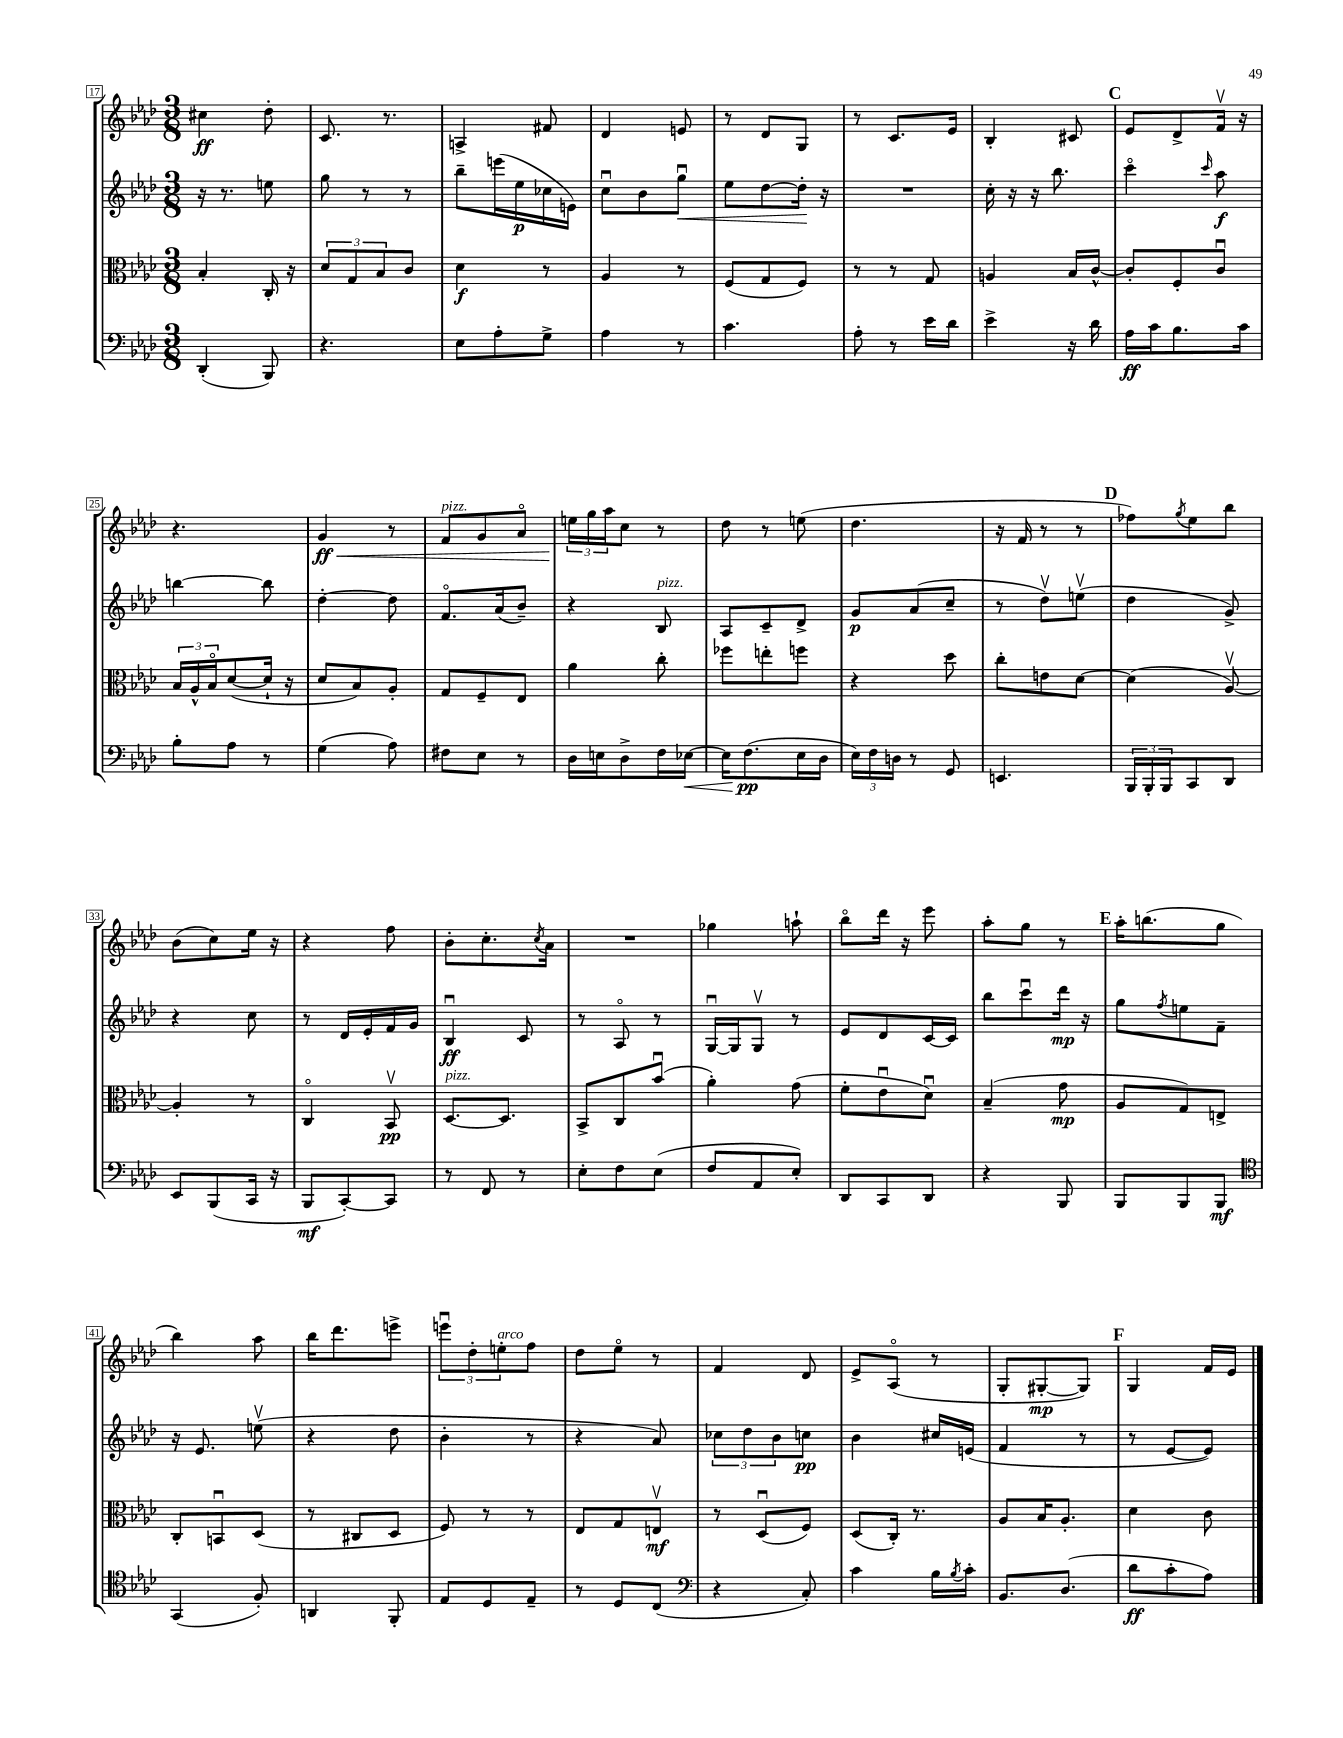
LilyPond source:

<<
\new StaffGroup <<
\new Staff = "s0" {
    \clef treble \key aes \major \numericTimeSignature \time 3/8
    cis''4\ff des''8-. |
    c'8. r8. |
    a4-> fis'8 |
    des'4 e'8 |
    r8 des'8 g8 |
    r8 c'8. ees'16 |
    bes4-. cis'8 |
    \mark \markup { \bold "C" } ees'8 des'8-> f'16\upbow r16 |
    r4. |
    g'4\ff\< r8 |
    f'8^\markup { \italic "pizz." } g'8 aes'8\flageolet |
    \tuplet 3/2 { e''16\! g''16 aes''16 } c''8 r8 |
    des''8 r8 e''8( |
    des''4. |
    r16 f'16 r8 r8 |
    \mark \markup { \bold "D" } fes''8) \acciaccatura { g''8 } ees''8 bes''8 |
    bes'8( c''8) ees''16 r16 |
    r4 f''8 |
    bes'8-. c''8.-. \acciaccatura { c''8 } aes'16 |
    R4. |
    ges''4 a''8-! |
    bes''8\flageolet des'''16 r16 ees'''8 |
    aes''8-. g''8 r8 |
    \mark \markup { \bold "E" } aes''16-. b''8.( g''8 |
    bes''4) aes''8 |
    bes''16 des'''8. e'''8-> |
    \tuplet 3/2 { e'''8\downbow des''8-. e''8-.^\markup { \italic "arco" } } f''8 |
    des''8 ees''8\flageolet r8 |
    f'4 des'8 |
    ees'8-> aes8\flageolet( r8 |
    g8-. gis8~-.\mp gis8) |
    \mark \markup { \bold "F" } g4 f'16 ees'16 \bar "|." |
}
\new Staff = "s1" {
    \clef treble \key aes \major \numericTimeSignature \time 3/8
    r16 r8. e''8 |
    g''8 r8 r8 |
    bes''8-- e'''16( ees''16\p ces''16 e'16) |
    c''8\downbow bes'8 g''8\downbow\< |
    ees''8 des''8~ des''16-.\! r16 |
    R4. |
    c''16-. r16 r16 bes''8. |
    \mark \markup { \bold "C" } c'''4\flageolet \grace { c'''16 } aes''8\f |
    b''4~ b''8 |
    des''4~-. des''8 |
    f'8.\flageolet aes'16( bes'8--) |
    r4 bes8^\markup { \italic "pizz." } |
    aes8 c'8-- des'8-> |
    g'8\p aes'8( c''8-- |
    r8 des''8\upbow) e''8\upbow( |
    \mark \markup { \bold "D" } des''4 g'8->) |
    r4 c''8 |
    r8 des'16 ees'16-. f'16 g'16 |
    bes4\downbow\ff c'8 |
    r8 aes8\flageolet r8 |
    g16~\downbow g16 g8\upbow r8 |
    ees'8 des'8 c'16~ c'16 |
    bes''8 c'''8\downbow des'''16\mp r16 |
    \mark \markup { \bold "E" } g''8 \acciaccatura { f''8 } e''8 f'8-- |
    r16 ees'8. e''8\upbow( |
    r4 des''8 |
    bes'4-. r8 |
    r4 aes'8) |
    \tuplet 3/2 { ces''8 des''8 bes'8 } c''8\pp |
    bes'4 cis''16 e'16( |
    f'4 r8 |
    \mark \markup { \bold "F" } r8 ees'8~ ees'8) \bar "|." |
}
\new Staff = "s2" {
    \clef alto \key aes \major \numericTimeSignature \time 3/8
    bes4-. c16-. r16 |
    \tuplet 3/2 { des'8 g8 bes8 } c'8 |
    des'4\f r8 |
    aes4 r8 |
    f8( g8 f8) |
    r8 r8 g8 |
    a4 bes16 c'16~-^ |
    \mark \markup { \bold "C" } c'8-. f8-. c'8\downbow |
    \tuplet 3/2 { bes16 aes16-^ bes16\flageolet } des'8~( des'16-! r16 |
    des'8 bes8) aes8-. |
    g8 f8-- ees8 |
    aes'4 c''8-. |
    fes''8 e''8-. f''8 |
    r4 des''8 |
    c''8-. e'8 des'8~ |
    \mark \markup { \bold "D" } des'4( aes8~\upbow) |
    aes4-. r8 |
    c4\flageolet bes,8\upbow\pp |
    des8.~^\markup { \italic "pizz." } des8. |
    bes,8-> c8 bes'8\downbow( |
    aes'4-.) g'8( |
    f'8-. ees'8\downbow des'8\downbow) |
    bes4--( g'8\mp |
    \mark \markup { \bold "E" } aes8 g8) e8-> |
    c8-. b,8\downbow des8( |
    r8 cis8 des8 |
    f8) r8 r8 |
    ees8 g8 e8\upbow\mf |
    r8 des8\downbow( f8) |
    des8( c16-.) r8. |
    aes8 bes16 aes8.-. |
    \mark \markup { \bold "F" } des'4 c'8 \bar "|." |
}
\new Staff = "s3" {
    \clef bass \key aes \major \numericTimeSignature \time 3/8
    des,4-.( bes,,8) |
    r4. |
    ees8 aes8-. g8-> |
    aes4 r8 |
    c'4. |
    aes8-. r8 ees'16 des'16 |
    ees'4-> r16 des'16 |
    \mark \markup { \bold "C" } aes16\ff c'16 bes8. c'16 |
    bes8-. aes8 r8 |
    g4( aes8) |
    fis8 ees8 r8 |
    des16 e16 des8-> f16 ees16~\< |
    ees16 f8.\pp\!( ees16 des16 |
    \tuplet 3/2 { ees16) f16 d16 } r8 g,8 |
    e,4. |
    \mark \markup { \bold "D" } \tuplet 3/2 { bes,,16 bes,,16-. bes,,16 } c,8 des,8 |
    ees,8 bes,,8( c,16 r16 |
    bes,,8\mf c,8~-.) c,8 |
    r8 f,8 r8 |
    ees8-. f8 ees8( |
    f8 aes,8 ees8-.) |
    des,8 c,8 des,8 |
    r4 bes,,8 |
    \mark \markup { \bold "E" } bes,,8 bes,,8 bes,,8\mf |
    \clef tenor g,4( f8-.) |
    a,4 f,8-. |
    ees8 des8 ees8-- |
    r8 des8 c8( |
    \clef bass r4 c8-.) |
    c'4 bes16 \acciaccatura { bes8 } c'16-. |
    bes,8. des8.( |
    \mark \markup { \bold "F" } des'8\ff c'8-. aes8) \bar "|." |
}
>>
>>
\layout { \context { \Score currentBarNumber = #17 \override BarNumber.stencil = #(make-stencil-boxer 0.1 0.3 ly:text-interface::print) } }
